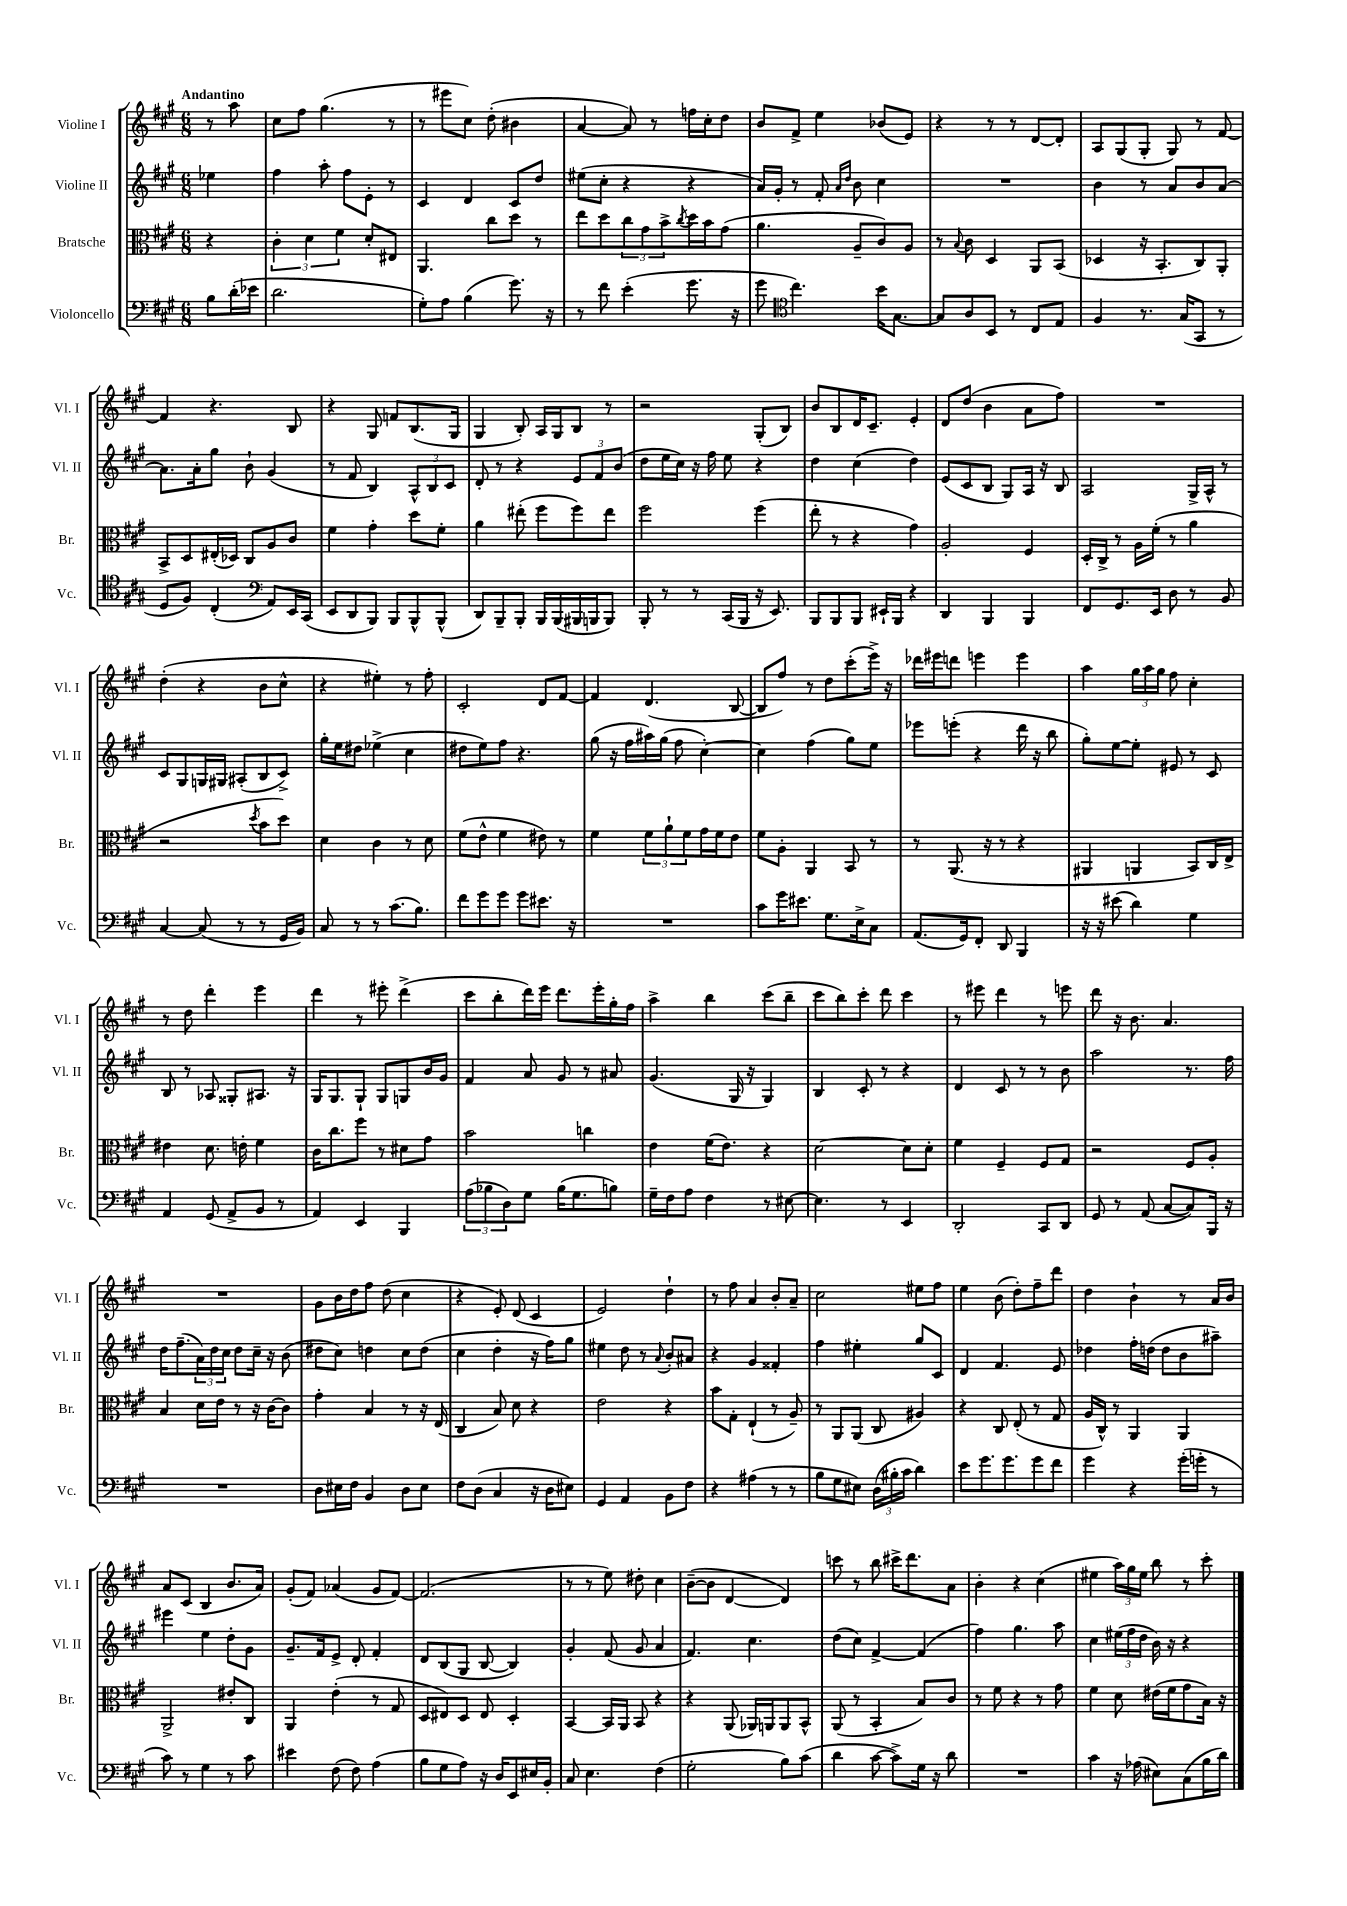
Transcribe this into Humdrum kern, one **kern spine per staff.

**kern	**kern	**kern	**kern
*part4	*part3	*part2	*part1
*staff4	*staff3	*staff2	*staff1
*I"Violoncello	*I"Bratsche	*I"Violine II	*I"Violine I
*I'Vc.	*I'Br.	*I'Vl. II	*I'Vl. I
*clefF4	*clefC3	*clefG2	*clefG2
*k[f#c#g#]	*k[f#c#g#]	*k[f#c#g#]	*k[f#c#g#]
*M6/8	*M6/8	*M6/8	*M6/8
=	=	=	=
!	!	!	!LO:TX:a:B:t=Andantino
8B\L	4r	4ee-X\	8r
(16d'\L	.	.	8aa\
16e-X\JJ	.	.	.
=1	=1	=1	=1
2.d\	6c#'\	4ff#\	8cc#\L
.	.	.	8ff#\J
.	6d\	.	.
.	.	8aa'\	(4.gg#\
.	6f#\	.	.
.	.	8ff#\L	.
.	8d'/L	8e'\J	.
.	8E#X/J	8r	8r
=2	=2	=2	=2
8G#'\L)	4.AA/	4c#/	8r
8A\J	.	.	8eee#X\L
(4B\	.	4d/	8cc#\J)
.	8cc#\L	.	(8dd'\
8.g#\)	8dd\J	8c#/L	4b#X\
.	8r	8dd/J	.
16r	.	.	.
=3	=3	=3	=3
8r	8ee\L	(8ee#X\L	[4a/
8f#\	8dd\	8cc#'\J	.
(4e'\	12cc#\	4r	8a/])
.	12g#\	.	.
.	.	.	8r
.	12b^\	.	.
.	8qcc#/	.	.
8.g#\	16dd\L	4r	16ffn\LL
.	16b\J	.	16cc#'\J
.	(8g#\J	.	8dd\J
16r	.	.	.
=4	=4	=4	=4
8g#\	4.a\	16a/LL)	8b/L
.	.	16g#'/JJ	.
*clefC4	*	*	*
4.cc#\)	.	8r	8f#^/J
.	.	8f#'/	4ee\
.	.	16qqa/LL	.
.	.	16qqdd/JJ	.
.	8A~/L	8b\	.
16b\KL	8c#/)	4cc#\	(8b-X/L
[8.G#\J	.	.	.
.	8A/J	.	8e/J)
=5	=5	=5	=5
8G#/L]	8r	2.r	4r
.	8qqB/	.	.
8A/	8c#\	.	.
8BB/J	4D/	.	8r
8r	.	.	8r
8C#/L	8AA/L	.	[8d/L
8E/J	(8BB/J	.	8d'/J]
=6	=6	=6	=6
4F#/	4D-X/	4b\	8A/L
.	.	.	(8G#/
8.r	16r	8r	8G#'/J
.	8.BB'/L	.	.
.	.	8a/L	8G#/)
(16G#/KL	.	.	.
8GG#/J	8C#/)	8b/	8r
8r	8AA'/J	[8a/J	[8f#/
!!LO:LB:g=z
=7	=7	=7	=7
8D/L	8BB^/L	8.a\L]	4f#/]
8F#/J)	8D/	.	.
.	.	16a'\k	.
(4C#'/	(16E#X'/L	8gg#\J	4.r
.	16D-X/JJ)	.	.
.	8C#/L	8b`\	.
*clefF4	*	*	*
8AA/L)	8A/	(4g#/	.
16EE/L	8c#/J	.	8B/
(16CC#/JJ	.	.	.
=8	=8	=8	=8
8EE/L	4f#\	8r	4r
8DD/	.	8f#/	.
8BBB/J)	4g#'\	4B/)	8G#/
8BBB/L	.	.	8fn/L
8BBB^^/	8dd\L	12A^^/L	(8.B/
.	.	12B/	.
(8BBB^^/J	8f#'\J	.	.
.	.	12c#/J	.
.	.	.	16G#/Jk
=9	=9	=9	=9
8DD/L)	4a\	8d'/	4G#/
8BBB~/	.	8r	.
8BBB'/J	(8ee#X'\	4r	8B'/)
16BBB/LL	8ff#\L	.	16A/LL
(16BBB/	.	.	16G#/J
16BBB#X/	8ff#\)	12e/L	8B/J
16BBBn/J	.	.	.
.	.	12f#/	.
8BBB/J)	8ee#\J	.	8r
.	.	(12b/J	.
=10	=10	=10	=10
8BBB'/	2ff#\	8dd\L	2r
8r	.	16ee\L	.
.	.	16cc#\JJ)	.
8r	.	16r	.
.	.	16ff#\	.
(16CC#/LL	.	8ee\	.
16BBB/JJ	.	.	.
16r	(4ff#\	4r	(8G#'/L
8.EE/)	.	.	.
.	.	.	8B/J)
=11	=11	=11	=11
8BBB/L	8ee'\	4dd\	8b/L
8BBB/	8r	.	8B/
8BBB/J	4r	(4cc#\	16d/K
.	.	.	8.c#~/J
16EE#X`/LL	.	.	.
16BBB/JJ	.	.	.
4r	4g#\)	4dd\)	4e'/
=12	=12	=12	=12
4DD/	2A'/	(8e/L	8d/L
.	.	8c#/	(8dd/J
4BBB/	.	8B/J	4b\
.	.	8G#/L)	.
4BBB/	4F#/	16A/Jk	8a\L
.	.	16r	.
.	.	8B/	8ff#\J)
=13	=13	=13	=13
8FF#/L	16D'/LL	2A/	2.r
.	16C#^/JJ	.	.
8.GG#/	8r	.	.
.	16A\LL	.	.
16EE/Jk	(16f#'\JJ	.	.
8D\	8r	.	.
8r	4a\	16G#^/LL	.
.	.	16A^^/JJ	.
8BB/	.	8r	.
!!LO:LB:g=z
=14	=14	=14	=14
[4C#/	2r	8c#/L	(4dd'\
.	.	8G#/	.
(8C#/]	.	16Gn/L	4r
.	.	16G#X/JJ	.
8r	.	(8A#X'/L	.
.	8qdd/	.	.
8r	8b\L	8B/	8b\L
16GG#/LL	8dd\J)	8c#^/J)	8cc#^^\J
16BB/JJ)	.	.	.
=15	=15	=15	=15
8C#/	4d\	16gg#'\LL	4r
.	.	16ee\J	.
8r	.	8dd#X\J	.
8r	4c#\	(4ee-X^\	4ee#X'\)
(8.c#\L	.	.	.
.	8r	4cc#\	8r
8.B\J)	.	.	.
.	8d\	.	8ff#'\
=16	=16	=16	=16
8f#\L	(8f#\L	8dd#X\L	2c#'/
8g#\	8e^^\J	8ee\)	.
8g#\J	4f#\	8ff#\J	.
8g#\L	.	4.r	.
8.e#X\J	8e#X\)	.	8d/L
.	8r	.	[8f#/J
16r	.	.	.
=17	=17	=17	=17
2.r	4f#\	(8gg#\	4f#/]
.	.	16r	.
.	.	16ff#\LL	.
.	12f#\L	16aa#X\)	(4.d/
.	.	(16gg#\JJ	.
.	12a`\	.	.
.	.	8ff#\	.
.	12f#\	.	.
.	16g#\L	[4cc#'\)	.
.	16f#\J	.	.
.	8e\J	.	[8B/
=18	=18	=18	=18
8c#\L	8f#\L	4cc#\]	8B/L]
16g#\K	8A'\J	.	8ff#/J)
8.e#X\J	.	.	.
.	4AA/	(4ff#\	8r
8.G#\L	.	.	8dd\L
.	8BB/	8gg#\L)	(8ccc#'\
16E^\k	.	.	.
8C#\J	8r	8ee\J	16eee^\Jk)
.	.	.	16r
=19	=19	=19	=19
(8.AA/L	8r	8eee-X\L	16ddd-X\LL
.	.	.	16eee#X\J
.	(8.AA/	(8eeen'\J	8dddn\J
16GG#/k)	.	.	.
8FF#'/J	.	4r	4eeen\
.	16r	.	.
8DD/	8r	.	.
4BBB/	4r	16ddd\	4eee\
.	.	16r	.
.	.	8bb\	.
=20	=20	=20	=20
16r	4AA#X/	8gg#'\L)	4aa\
16r	.	.	.
(8e#X\	.	[8ee\	.
4d\)	4AAn/	8ee'\J]	24gg#\LL
.	.	.	24aa\
.	.	.	24gg#\JJ
.	.	8e#X/	8ff#\
4G#\	8BB/L)	8r	4cc#'\
.	16C#/L	8c#/	.
.	16E^/JJ	.	.
!!LO:LB:g=z
=21	=21	=21	=21
4AA/	4e#X\	8B/	8r
.	.	8r	8dd\
(8GG#/	8.d\	8A-X/	4ddd'\
8AA^/L	.	8G##X'/L	.
.	16en'\	.	.
8BB/J	4f#\	8.A#X/J	4eee\
8r	.	.	.
.	.	16r	.
=22	=22	=22	=22
4AA/)	16c#\KL	16G#/KL	4ddd\
.	8.cc#\	8.G#/	.
4EE/	8ff#\J	8G#`/J	8r
.	8r	8G#/L	8eee#X'\
4BBB/	8d#X\L	8Gn/	(4ddd^\
.	8g#\J	16b/L	.
.	.	16g#/JJ	.
=23	=23	=23	=23
(12A\L	2b\	4f#/	8ccc#\L
12B-X\	.	.	.
.	.	.	8bb'\
12D\)	.	.	.
8G#\J	.	8a/	16ddd\L)
.	.	.	16eee\JJ
(16B-\KL	.	8g#/	8.ddd\L
8.G#\	.	.	.
.	4ccn\	8r	.
.	.	.	16eee'\L
8Bn\J)	.	8a#X/	16gg#'\
.	.	.	16ff#\JJ
=24	=24	=24	=24
16G#~\LL	4e\	(4.g#/	4aa^\
16F#\J	.	.	.
8A\J	.	.	.
4F#\	(16f#\KL	.	4bb\
.	8.e\J)	.	.
.	.	16G#/	.
.	.	16r	.
8r	4r	4G#/)	(8ccc#\L
[8E#X\	.	.	8bb~\J
=25	=25	=25	=25
4.E#\]	[2d\	4B/	8ccc#\L
.	.	.	8bb\)
.	.	8c#'/	8ccc#'\J
8r	.	8r	8ddd\
4EE/	8d\L]	4r	4ccc#\
.	8d'\J	.	.
=26	=26	=26	=26
2DD'/	4f#\	4d/	8r
.	.	.	8eee#X\
.	4F#~/	8c#/	4ddd\
.	.	8r	.
8CC#/L	8F#/L	8r	8r
8DD/J	8G#/J	8b\	8eeen\
=27	=27	=27	=27
8GG#/	2r	2aa\	8ddd\
8r	.	.	16r
.	.	.	8.b\
(8AA/	.	.	.
[8C#/L	.	.	4.a/
8C#/])	8F#/L	8.r	.
16BBB/Jk	8A'/J	.	.
16r	.	16ff#\	.
!!LO:LB:g=z
=28	=28	=28	=28
2.r	4B/	16dd\KL	2.r
.	.	(8.ff#~\	.
.	16d\LL	24a\L)	.
.	.	24dd\	.
.	16e\JJ	.	.
.	.	24cc#\JJ	.
.	8r	8dd\L	.
.	16r	16cc#~\Jk	.
.	[16c#\KL	16r	.
.	8c#\J]	(8b\	.
=29	=29	=29	=29
8D\L	4g#'\	8dd#X\L	8g#\L
16E#X\L	.	8cc#\J)	16b\L
16F#\JJ	.	.	16dd\J
4BB/	4B/	4ddn\	8ff#\J
.	.	.	(8dd\
8D\L	8r	8cc#\L	4cc#\
8E#\J	16r	(8dd\J	.
.	(16E/	.	.
=30	=30	=30	=30
8F#\L	4C#/	4cc#\	4r
(8D\J	.	.	.
4C#/	8B/)	4dd'\	8e'/)
.	8d\	.	(8d/
16r	4r	16r	4c#/
16D\KL	.	16ff#\KL)	.
8E#X\J)	.	8gg#\J	.
=31	=31	=31	=31
4GG#/	2e\	4ee#X\	2e/)
4AA/	.	8dd\	.
.	.	8r	.
.	.	8qqa/	.
8BB\L	4r	8b'/L	4dd`\
8F#\J	.	8a#X/J	.
=32	=32	=32	=32
4r	8b\L	4r	8r
.	8G#'\J	.	8ff#\
(4A#X\	(4E`/	4g#/	4a/
8r	8r	4f##X'/	8b'/L
8r	8A~/)	.	8a~/J
=33	=33	=33	=33
8B\L	8r	4ff#\	2cc#\
8G#\	8AA/L	.	.
8E#X\J)	(8AA/J	4ee#X'\	.
(24D\LL	8C#/	.	.
24B#X'\	.	.	.
24c#\JJ	.	.	.
4d\)	4A#X/)	8gg#/L	8ee#X\L
.	.	8c#/J	8ff#\J
=34	=34	=34	=34
8e\L	4r	4d/	4ee\
8.g#\	.	.	.
.	8C#/	4.f#/	(8b\
8.g#\	.	.	.
.	(8E'/	.	8dd'\L)
8g#\	8r	.	8ff#~\
8f#\J	8G#/	8e/	8ddd\J
=35	=35	=35	=35
4g#\	16A/LL	4dd-X\	4dd\
.	16C#^^/JJ)	.	.
.	8r	.	.
4r	4AA/	16ff#'\LL	4b`\
.	.	(16ddn\JJ	.
.	.	8dd\L	.
(16g#'\LL	4AA/	8b\	8r
16gn'\JJ	.	.	.
8r	.	8aa#X~\J)	16a/LL
.	.	.	16b/JJ
!!LO:LB:g=z
=36	=36	=36	=36
8c#\)	2AA^/	4eee#X\	8a/L
8r	.	.	(8c#/J
4G#\	.	4ee\	4B/
8r	8e#X'/L	8dd'\L	8.b/L
8c#\	8C#/J	8g#\J	.
.	.	.	16a/Jk)
=37	=37	=37	=37
4e#X\	4AA/	8.g#~/L	(8g#'/L
.	.	.	8f#/J)
.	.	16f#/k	.
(8F#\	(4e'\	8e^/J	(4a-X/
8F#\)	.	8d'/	.
(4A\	8r	4f#'/	8g#/L
.	8G#/	.	[8f#/J)
=38	=38	=38	=38
8B\L	8D/L	8d/L	(2.f#/]
8G#\	8E#X/)	(8B/	.
8A\J)	8D/J	8G#/J	.
16r	8E#/	[8B/	.
16D/KL	.	.	.
8EE/	4D'/	4B/])	.
16E#X/L	.	.	.
16BB'/JJ	.	.	.
=39	=39	=39	=39
8C#/	[4BB/	4g#'/	8r
4.E\	.	.	8r
.	16BB/LL]	(8f#/	8ee\)
.	16AA/JJ	.	.
.	8BB/	8g#/	8dd#X'\
(4F#\	4r	4a/	4cc#\
=40	=40	=40	=40
2G#'\	4r	4.f#/)	([8b~\L
.	.	.	8b\J]
.	(8AA/	.	[4d/
.	16AA-X/LL)	4.cc#\	.
.	16AAn/J	.	.
8B\L)	8AA/	.	4d/])
(8c#\J	8BB^^/J	.	.
=41	=41	=41	=41
4d\	(8AA/	(8dd\L	8cccn\
.	8r	8cc#\J)	8r
[8c#\	4BB'/	[4f#^/	8bb\
8c#^\L])	.	.	16ccc#X^\KL
.	.	.	8.ddd\
16G#\Jk	8B/L)	(4f#/]	.
16r	.	.	.
8d\	8c#/J	.	8a\J
=42	=42	=42	=42
2.r	8r	4ff#\)	4b'\
.	8f#\	.	.
.	4r	4.gg#\	4r
.	8r	.	(4cc#\
.	8g#\	8aa\	.
=43	=43	=43	=43
4c#\	4f#\	4cc#\	4ee#X\
16r	8d\	(24ee#X\LL	24aa\LL)
.	.	24ff#\	24gg#\
(16A-X\	.	.	.
.	.	24dd\JJ	24ee#\JJ
8E#X\L)	(16e#X\LL	16b\)	8bb\
.	16f#\J	16r	.
(8C#\	8g#\	4r	8r
16B\L	16B\Jk)	.	8ccc#'\
16d\JJ)	16r	.	.
==	==	==	==
*-	*-	*-	*-
